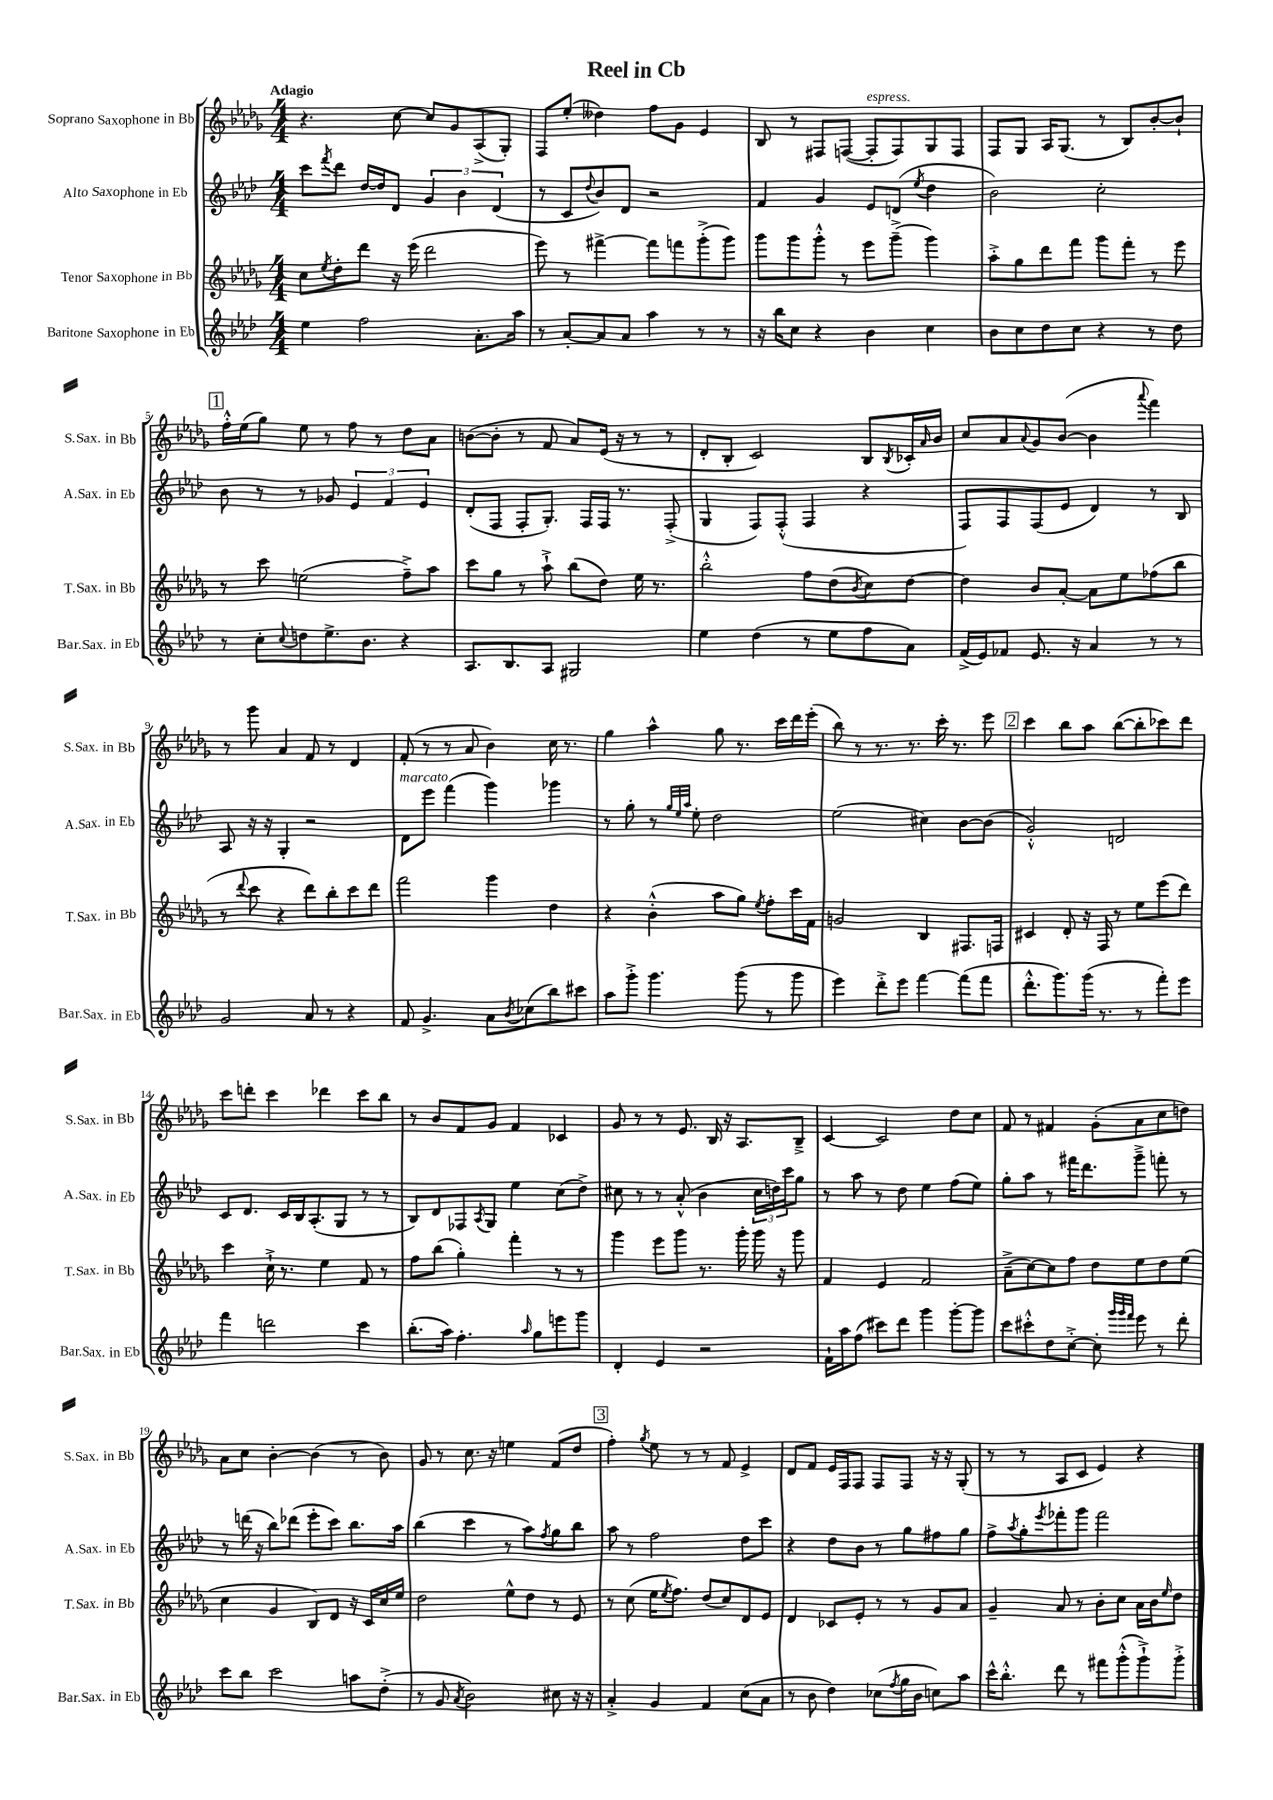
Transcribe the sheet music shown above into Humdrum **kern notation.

**kern	**kern	**kern	**kern
*staff4	*staff3	*staff2	*staff1
*clefG2	*clefG2	*clefG2	*clefG2
*k[b-e-a-d-]	*k[b-e-a-d-g-]	*k[b-e-a-d-]	*k[b-e-a-d-g-]
*M4/4	*M4/4	*M4/4	*M4/4
4ee-	8cc	8ccc	4.r
.	8qee-	8qfff	.
.	8dd-'	8ddd-	.
2ff	8ddd-	[16dd-	.
.	.	16dd-]	.
.	16r	8d-	[8cc
.	(16eee-	.	.
.	2ddd-	6g	8cc]
.	.	.	8g-
.	.	6b-	.
8.a-'	.	.	(8A-^
.	.	(6d-	.
.	.	.	8G-')
16aa-	.	.	.
=	=	=	=
8r	8eee-)	8r	8F
[8a-'	8r	8c	(8ee-'
.	.	8qqdd-	.
8a-]	[4fff#^	8b-)	4dd--)
8a-	.	8d-	.
4aa-	8fff#]	2r	8ff
.	8fff	.	8g-
8r	(8ggg-'^	.	4e-
8r	8ggg-)	.	.
=	=	=	=
16r	8ggg-	4f	8B-
16bb-	.	.	.
8cc	8ggg-	.	8r
4r	8ggg-'^^	4g	8F#
.	8r	.	([8F
4b-	8eee-	8e-	8F']
.	(8ggg-~^	(8d	8F)
.	.	8qee-	.
4cc	4ggg-)	4dd-	8G-
.	.	.	8F
=	=	=	=
8b-	8aa-'^	2b-)	8F
8cc	8gg-	.	8G-
8dd-	8ddd-	.	16A-
.	.	.	(8.G-
8cc	8fff	.	.
4r	8ggg-	2cc'	8r
.	8fff'	.	8B-)
8r	8r	.	[8b-'
8dd-	8eee-	.	8b-`]
=	=	=	=
8r	8r	8b-	16ff'^^
.	.	.	(16ee-
8cc'	8ccc	8r	8gg-)
8qqcc	.	.	.
8dd	(2ee	8r	8ee-
8.ee-^	.	8g-	8r
.	.	6e-	8ff
8.b-	.	.	.
.	.	.	8r
.	.	6f	.
4r	8ff~^)	.	8dd-
.	.	6e-	.
.	8aa-	.	8a-
=	=	=	=
8.A-	8ccc	(8d-'	([8b
.	8gg-	8F	8b']
8.B-	.	.	.
.	8r	8F'	8r
8A-	8aa-`^	8.G')	8f
2G#	(8bb-	.	8a-)
.	.	16F	.
.	8dd-)	16F	(16e-
.	.	8.r	16r
.	16ee-	.	8r
.	8.r	.	.
.	.	(8F'^	8r
=	=	=	=
4ee-	2bb-'^^	4G	8d-'
.	.	.	8B-'
(4dd-	.	8F)	2c)
.	.	(8F'^^	.
8r	8ff	4F	.
8ee-	(8dd-	.	.
.	8qb-	.	.
8ff	8cc)	4r	8B-
.	.	.	8qB-
8a-)	[8dd-	.	16c-'
.	.	.	16qqa-
.	.	.	16b-
=	=	=	=
(16f^	4dd-]	8F)	8cc
16e-)	.	.	.
8f-	.	8F	8a-
.	.	.	8qqa-
8.e-	8b-	(8F	8g-
.	[8a-'	8e-	([8b-
16r	.	.	.
4a-	8a-]	4d-)	4b-]
.	8ee-	.	.
.	.	.	8qqaaa-
8r	(8ff-	8r	4fff)
8r	8bb-	8B-	.
=	=	=	=
2g	8r	8A-	8r
.	8qqddd-	.	.
.	8ccc	16r	8ggg-
.	.	16r	.
.	4r	4G'	4a-
8a-	8ddd-)	2r	8f
8r	8bb-'	.	8r
4r	8ccc	.	4d-
.	8ddd-	.	.
=	=	=	=
8f	2fff	8d-	(8f'
4.g^	.	8eee-	8r
.	.	(4fff	8r
.	.	.	8a-
8a-	4ggg-	4ggg)	4b-)
8qb-	.	.	.
(8cc-	.	.	.
8bb-)	4dd-	4ggg-	16cc
.	.	.	8.r
8ccc#	.	.	.
=	=	=	=
8aa-	4r	8r	4gg-
8ggg'^	.	8gg'	.
4.ggg	(4b-'^^	8r	4aa-^^
.	.	32qqgg	.
.	.	32qqee-	.
.	.	32qqaa-	.
.	.	8ee-'	.
.	8aa-	2dd-	8gg-
(8ggg	8gg-)	.	8.r
.	8qee-	.	.
8r	8ff'	.	.
.	.	.	16ccc
8ggg	16ccc	.	16ddd-
.	16f	.	(16eee-'
=	=	=	=
4eee-)	2g	(2ee-	8bb-)
.	.	.	8r
8ddd-'^	.	.	8.r
8eee-	.	.	.
.	.	.	8.r
[4fff	4B-	4cc#)	.
.	.	.	16ccc'
.	.	.	8.r
(8fff]	8.F#	[8b-	.
8fff	.	(8b-]	8eee-
.	16F	.	.
=	=	=	=
8.ddd-'^^	4c#	2g'^^)	4ccc
8.ggg)	.	.	.
.	8d-'	.	8bb-
(16ggg	16r	.	8aa-
8.r	16F	.	.
.	8r	2d	([8bb-
8r	8ee-	.	8bb-']
8fff')	(8eee-	.	8ccc-)
8eee-	8ddd-)	.	8ddd-
=	=	=	=
4fff	4ccc	8c	8ccc
.	.	8.d-	8ddd'
2ddd	16cc`^	.	4ccc
.	8.r	16c	.
.	.	16B-	.
.	.	(8.A-'	.
.	4ee-	.	4ddd-
.	.	8G	.
4ccc	8f	8r	8ccc
.	8r	8r	8bb-
=	=	=	=
(8.bb-'	8ff	8B-)	8r
.	(8bb-	8d-	8b-
16aa-)	.	.	.
4.ff'	4gg-')	8F-	8f
.	.	8qA-	.
.	.	8G	8g-
.	4fff'	4ee-	4f
16qqaa-	.	.	.
8gg	.	.	.
8eee	8r	(8cc	4c-
8ggg	8r	8dd-^)	.
=	=	=	=
4d-'	4ggg-	8cc#	8g-
.	.	8r	8r
4e-	8eee-	8r	8r
.	8ggg-	(8a-'^^	8.e-
2r	8.r	4b-	.
.	.	.	16B-
.	.	.	16r
.	16ggg-'	.	8.A-
.	16ggg-	24cc#	.
.	.	24dd)	.
.	16r	.	.
.	.	24ccc	.
.	8ggg-	8gg	8B-~^
=	=	=	=
16f`	4f	8r	[4c
16aa-	.	.	.
(8ff	.	8aa-	.
8ccc#)	4e-	8r	2c]
8ddd-	.	8dd-	.
4ggg	2f	4ee-	.
[8ggg'	.	(8ff	8dd-
8ggg]	.	8ee-)	8cc
=	=	=	=
8ccc	(8a-~^	8gg'	8f
8ccc#'^^	[8cc)	8aa-	8r
8dd-	8cc]	8r	4f#
[8cc'^	8ff	16fff#	.
.	.	8.ddd-	.
8cc']	8dd-	.	(8g-'
32qqggg	.	.	.
32qqggg	.	.	.
32qqfff	.	.	.
8eee-	8ee-	8ggg~^	8a-
8r	8dd-	8fff'	8cc
8ddd-'	(8ee-	8r	8dd)
=	=	=	=
8ccc	4cc	8r	8a-
8bb-	.	(16ddd	8cc
.	.	16r	.
2ccc	4g-	8bb-)	[4b-'
.	.	(8ddd-	.
.	8B-)	8eee-'	(4b-]
.	8d-	8ccc)	.
8aa	16r	8.bb-	8r
.	16c	.	.
(8dd-'^	16cc	.	8b-)
.	16ee-	16aa-	.
=	=	=	=
8r	2dd-	(4bb-	8g-
8g	.	.	8r
8qa-	.	.	.
2b-)	.	4ccc	8.cc
.	.	.	16r
.	8ee-^^	8r	4ee
.	8dd-	8aa-)	.
.	.	8qff	.
8cc#	8r	8gg	(8f
16r	8e-	8bb-	8dd-
16r	.	.	.
=	=	=	=
4a-'^	8r	8aa-	4ff')
.	(8cc	8r	.
.	.	.	8qgg-
4g	16ee-	2ff	8ee-
.	8qee-	.	.
.	8.ff)	.	.
.	.	.	8r
4f	(8dd-	.	8r
.	8cc)	.	8f
(8cc	8d-	8dd-	4e-^
8a-	8e-	8ccc	.
=	=	=	=
8r	4d-	4r	8d-
8b-	.	.	8f
4dd-)	8c-	8dd-	16e-
.	.	.	16F
.	8e-'	8b-	8F
(8cc-	8r	8r	8F
8qff	.	.	.
16gg	8r	8gg	8F
16b-	.	.	.
8cc)	8g-	8ff#	16r
.	.	.	16r
8aa-	8a-	8gg	(8G-'
=	=	=	=
16ccc^^	4g-~	8ff^	8r
8.bb-'^^	.	.	.
.	.	8qaa-	.
.	.	8gg'	8r
.	.	8qeee-	.
8ddd-	8a-	8fff-'	8A-
8r	8r	8ggg	8c
8fff#	8b-'	2fff-	4e-)
(8ggg'^^	8cc	.	.
8ggg`^)	16a-	.	4r
.	16b-	.	.
.	16qqee-	.	.
8ggg'^	8dd-	.	.
==	==	==	==
*-	*-	*-	*-
